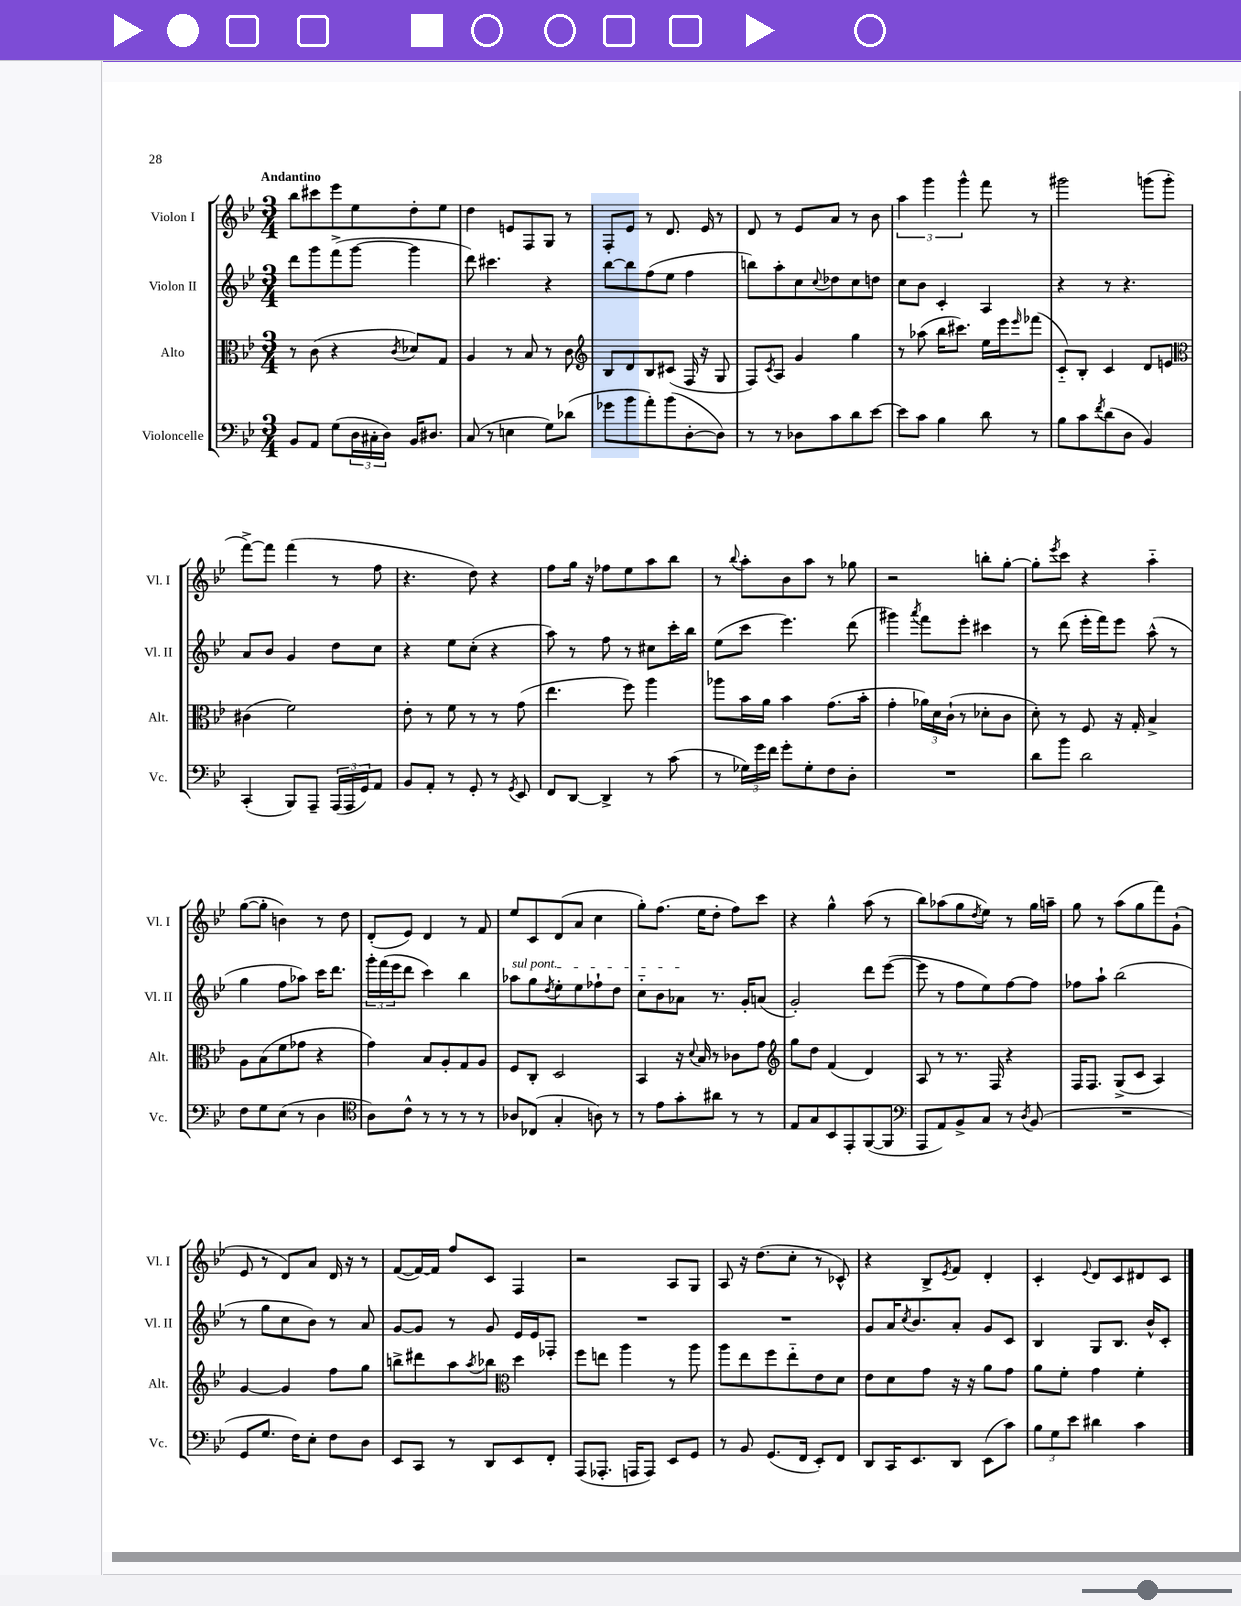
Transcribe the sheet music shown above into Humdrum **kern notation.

**kern	**kern	**kern	**kern
*staff4	*staff3	*staff2	*staff1
*clefF4	*clefC3	*clefG2	*clefG2
*k[b-e-]	*k[b-e-]	*k[b-e-]	*k[b-e-]
*M3/4	*M3/4	*M3/4	*M3/4
8BB-	8r	8ddd	8bb-
8AA	(8c	8ggg	8ccc#
(8G	4r	(8fff^	8eee-
24D	.	[8ggg	8ee-
24C#'	.	.	.
24D)	.	.	.
.	8qc	.	.
16BB-	8d-)	4ggg]	8dd'
8.D#	.	.	.
.	8G	.	8ee-
=	=	=	=
(8C	4A	8ddd)	4dd
8r	.	4.ccc#	.
4E	8r	.	8e
.	8B-	.	8F
8G)	8r	4r	8G
(8d-	8c	.	8r
=	=	=	=
*	*clefG2	*	*
8g-	8B-	[8bb-	8F'
8b-	8d	8bb-]	8e-
8a')	8B-	(8ff	8r
(8b-	(8c#	8ee-	8.d
[8D'	16F	4ff	.
.	16r	.	16e-
8D])	8G	.	8r
=	=	=	=
8r	8F)	8bb)	8d
.	8qc	.	.
8r	8A	8aa'	8r
8D-	4g	8cc	8e-
.	.	8qqcc	.
8c	.	8dd-	8a
8d	4gg	8cc	8r
[8e-	.	8dd	8b-
=	=	=	=
8e-]	8r	8cc	6aa
8c	(8aa-	8b-	.
.	.	.	6ggg
4B-	16bb-	4c'	.
.	8.ccc#)	.	.
.	.	.	6ggg^^
8d	16ee-	4A	8fff
.	16eee-	.	.
.	16qqeee-	.	.
8r	(8fff-	.	8r
=	=	=	=
8B-	8c'~)	4r	2ggg#
8c	8B-'	.	.
8qf	.	.	.
(8d	4c	8r	.
8D	.	4.r	.
4BB-)	8d	.	(8ggg
.	8e	.	8ggg'
=	=	=	=
*	*clefC3	*	*
(4CC'	(4c#	8a	[8fff^)
.	.	8b-	8fff]
8BBB-)	2f)	4g	(4fff
8AAA~	.	.	.
(24AAA	.	8dd	8r
24AAA	.	.	.
24GG)	.	.	.
8AA	.	8cc	8ff
=	=	=	=
8BB-	8e-'	4r	4.r
8AA'	8r	.	.
8r	8f	8ee-	.
8GG'	8r	(8cc'	8dd)
8r	8r	4r	4r
8qGG	.	.	.
8EE-	(8g	.	.
=	=	=	=
8FF	4.ee-	8aa)	8ff
[8DD	.	8r	16gg
.	.	.	16r
4DD^]	.	8ff	8ff-
.	8ff)	8r	8ee-
8r	4aa	8cc#	8aa
(8c	.	16ccc'	8bb-
.	.	16bb-	.
=	=	=	=
8r	8aa-	(8ee-	8r
.	.	.	8qqbb-
24G-)	16b-	8ccc	8aa'
24g	.	.	.
.	16a	.	.
24f	.	.	.
8g'	4b-	4.eee-)	8b-
8G-'	.	.	8aa
8F	(8.g	.	8r
8D'	.	(8ddd	8gg-
.	16b-'	.	.
=	=	=	=
2.r	4g'	4ggg#)	2r
.	.	8qaaa	.
.	24a-)	8fff	.
.	24d	.	.
.	(24c`	.	.
.	8r	8eee-'	.
.	8d-'	4ccc#	8bb'
.	8c	.	[8gg'
=	=	=	=
8d	8d')	8r	8gg']
.	.	.	8qeee-
8b-	8r	(8ddd	8ccc
2d	8F	16eee-'	4r
.	.	16fff)	.
.	16r	8eee-	.
.	16G'	.	.
.	4B-^	(8aa^^	4aa'~
.	.	8r	.
=	=	=	=
8F	8A	4gg	([8gg
8G	(8B-	.	8gg']
(8E-	8f	8ff	4b)
8r	8g-	8aa-)	.
4D	4r	16ccc	8r
.	.	8.ddd	.
.	.	.	8dd
=	=	=	=
*clefC4	*	*	*
8A)	4g)	24ggg'	(8d'
.	.	(24fff	.
.	.	24eee-	.
8c^^	.	8ddd	8e-)
8r	8B-	4ccc)	4d
8r	8A'	.	.
8r	8G	4bb-	8r
8r	8A	.	8f
=	=	=	=
8A-	8F	8aa-	8ee-
(8C-	8C'	8gg	8c
.	.	8qdd	.
4G'	2D	8ee-'	(8d
.	.	8ee-	8a
8A)	.	8ff-`	4cc
8r	.	8dd	.
=	=	=	=
8r	4BB-	8cc'~	8gg')
8e-	.	8b-	(8.ff
8g'	16r	8a-	.
.	8qqd	.	.
.	16B-	.	16ee-
8a#	8r	8.r	8dd'
8r	8c-	.	8ff)
.	.	16g'	.
8r	8g	(8a	8ccc
=	=	=	=
*	*clefG2	*	*
8E-	8gg	2g')	4r
8G	8dd	.	.
8BB-	(4f	.	4gg^^
8EE-'	.	.	.
([8FF	4d)	8ddd	(8aa
8FF]	.	([8eee-	8r
=	=	=	=
*clefF4	*	*	*
8AAA	8A	8eee-]	8bb-)
8AA)	8r	8r	(8aa-
8BB-^	8.r	8ff	8gg
.	.	.	8qdd
8C	.	8ee-)	8ee-)
.	16F	.	.
8r	4r	[8ff	8r
8qD	.	.	.
(8BB-	.	8ff]	16gg
.	.	.	16aa~
=	=	=	=
2.r	16F	8ff-	8gg
.	8.F	.	.
.	.	8aa`	8r
.	(8G^	(2bb-	(8aa
.	8c	.	8gg
.	4A)	.	8fff)
.	.	.	(8g`
=	=	=	=
8GG	[4g	8r	8e-
8.G	.	8gg	8r
.	4g]	8cc	8d)
16F)	.	.	.
8E-'	.	8b-)	8a
8F	8ff	8r	16d
.	.	.	16r
8D	8gg	8a	8r
=	=	=	=
8EE-	8bb^	[8g	([8f
8CC	8ddd#	8g]	16f_)
.	.	.	16f]
8r	8aa	8r	8ff
.	8qaa	.	.
8DD	8bb-	8g	8c
*	*clefC3	*	*
8EE-	4dd	16e-	4F
.	.	16e-	.
8FF'	.	8F-'	.
=	=	=	=
(8AAA	8ff	2.r	2r
8.AAA-'	8ee	.	.
.	4aa	.	.
16AAA	.	.	.
8AAA)	.	.	.
8EE-	8r	.	8A
8GG	8aa	.	8G
=	=	=	=
8r	8aa	2.r	8A
8BB-	8ee-	.	16r
.	.	.	(8.dd
(8.GG	8ff	.	.
.	8ee-'~	.	8cc'
16FF	.	.	.
8EE-')	8e-	.	8r
8FF	8d	.	8c-^^)
=	=	=	=
8DD	8e-	8g	4r
16CC	8d	16a	.
.	.	8qcc	.
8.EE-	.	8.b-	.
.	8g	.	8B-^
.	.	.	8qe-
8DD	16r	8a'	8f
.	16r	.	.
(8EE-	8a	8g	4d'
8c)	8g	8c	.
=	=	=	=
12B-	8a	4B-	4c'
12G	.	.	.
.	8f'	.	.
12e-	.	.	.
.	.	.	8qqe-
4d#	4g	8G	8d
.	.	8.B-	8c
4c	4f'	.	8d#
.	.	16b-^^	.
.	.	8c'	8c
==	==	==	==
*-	*-	*-	*-
